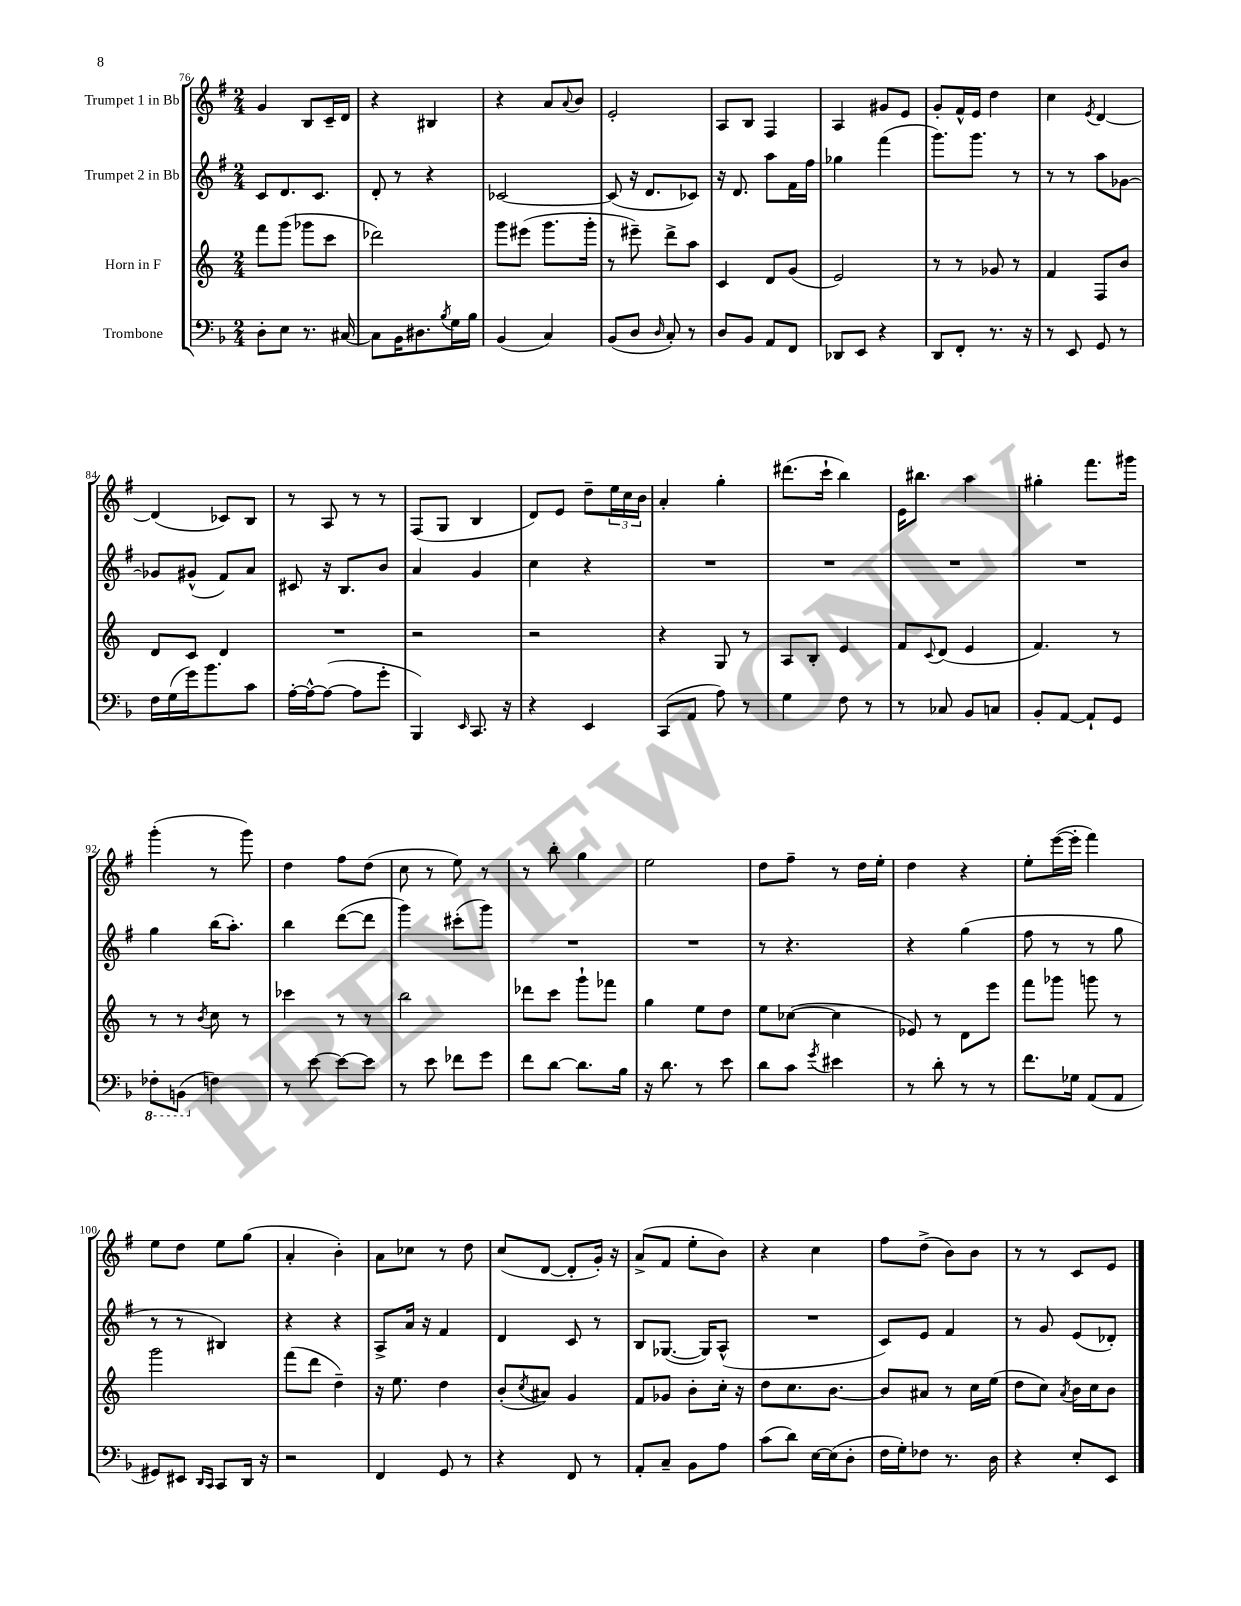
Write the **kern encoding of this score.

**kern	**kern	**kern	**kern
*staff4	*staff3	*staff2	*staff1
*clefF4	*clefG2	*clefG2	*clefG2
*k[b-]	*k[]	*k[f#]	*k[f#]
*M2/4	*M2/4	*M2/4	*M2/4
8D'\L	8fff\L	8c/L	4g/
8E\J	(8ggg\J	8.d/	.
8.r	8ggg-\L	.	8B/L
.	.	8.c/J	.
.	8ccc\J	.	16c~/L
[16C#/	.	.	16d/JJ
=	=	=	=
8C#\]L	2ddd-\)	8d'/	4r
16BB-\K	.	8r	.
8.D#\	.	.	.
.	.	4r	4B#/
8qB-/	.	.	.
16G\L	.	.	.
16B-\JJ	.	.	.
=	=	=	=
(4BB-/	8ggg\L	[2c-/	4r
.	(8eee#\J	.	.
4C/)	8.ggg\L	.	8a/L
.	.	.	8qqa/
.	.	.	8b/J
.	16ggg'\Jk	.	.
=	=	=	=
(8BB-/L	8r	(8c-/]	2e'/
8D/J	8eee#~\)	16r	.
.	.	8.d/L	.
16qqD/	.	.	.
8C'/)	8ddd^\L	.	.
8r	8aa\J	8c-/J)	.
=	=	=	=
8D/L	4c/	16r	8A/L
.	.	8.d/	.
8BB-/J	.	.	8B/J
8AA/L	8d/L	8aa\L	4F#/
8FF/J	(8g/J	16f#\L	.
.	.	16ff#\JJ	.
=	=	=	=
8DD-/L	2e/)	4gg-\	4A/
8EE/J	.	.	.
4r	.	(4fff#\	8g#/L
.	.	.	8e/J
=	=	=	=
8DD/L	8r	8.ggg\L)	8g'/L
8FF'/J	8r	.	16f#^^/L
.	.	8.ggg\J	16e/JJ
8.r	8g-/	.	4dd\
.	8r	8r	.
16r	.	.	.
=	=	=	=
8r	4f/	8r	4cc\
8EE/	.	8r	.
.	.	.	8qe/
8GG/	8F/L	8aa\L	[4d/
8r	8b/J	[8g-\J	.
=	=	=	=
16F\LL	8d/L	8g-/]L	(4d/]
(16G\	.	.	.
16g\J)	8c/J	(8g#^^/J	.
8.b-\	.	.	.
.	4d/	8f#/L)	8c-/L)
8c\J	.	8a/J	8B/J
=	=	=	=
[16A'\LL	2r	8c#/	8r
16A^^\_J	.	.	.
(8A\_J	.	16r	8A/
.	.	8.B/L	.
8A\]L	.	.	8r
8g'\J	.	8b/J	8r
=	=	=	=
4BBB-/)	2r	4a/	(8F#/L
.	.	.	8G/J
16qqEE/	.	.	.
8.CC/	.	4g/	4B/
16r	.	.	.
=	=	=	=
4r	2r	4cc\	8d/L)
.	.	.	8e/J
4EE/	.	4r	8dd~\L
.	.	.	24ee\L
.	.	.	24cc\
.	.	.	24b\JJ
=	=	=	=
(8CC/L	4r	2r	4a'/
8AA/J	.	.	.
8A\)	8G/	.	4gg'\
8r	8r	.	.
=	=	=	=
4G\	8A/L	2r	(8.ddd#\L
.	8B'/J	.	.
.	.	.	16ccc`\Jk
8F\	4e/	.	4bb\)
8r	.	.	.
=	=	=	=
8r	8f/L	2r	16e\LK
.	.	.	8.bb#\J
.	8qqc/	.	.
8C-/	(8d/J	.	.
8BB-/L	4e/	.	4aa\
8C/J	.	.	.
=	=	=	=
8BB-'/L	4.f/)	2r	4gg#'\
[8AA/J	.	.	.
8AA`/]L	.	.	8.fff#\L
8GG/J	8r	.	.
.	.	.	16ggg#\Jk
=	=	=	=
8FF-'\L	8r	4gg\	(4ggg'\
(8BBB\J	8r	.	.
.	8qb/	.	.
4F\)	8cc\	(16bb\LK	8r
.	.	8.aa'\J)	.
.	8r	.	8ggg\)
=	=	=	=
8r	4ccc-\	4bb\	4dd\
[8e\	.	.	.
8e\_L	8r	([8ddd\L	8ff#\L
8e\]J	8r	8ddd\]J	(8dd\J
=	=	=	=
8r	2bb\	4ggg\)	8cc\
8e\	.	.	8r
8f-\L	.	(8ccc#'\L	8ee\)
8g\J	.	8ggg\J)	8r
=	=	=	=
8f\L	8ddd-\L	2r	8r
[8d\J	8ccc\J	.	8bb'\
8.d\]L	8ggg`\L	.	4gg\
.	8fff-\J	.	.
16B-\Jk	.	.	.
=	=	=	=
16r	4gg\	2r	2ee\
8.d\	.	.	.
8r	8ee\L	.	.
8e\	8dd\J	.	.
=	=	=	=
8d\L	8ee\L	8r	8dd\L
8c\J	([8cc-\J	4.r	8ff#~\J
8qg/	.	.	.
4e#\	4cc-\]	.	8r
.	.	.	16dd\LL
.	.	.	16ee'\JJ
=	=	=	=
8r	8e-/)	4r	4dd\
8d'\	8r	.	.
8r	8d\L	(4gg\	4r
8r	8eee\J	.	.
=	=	=	=
8.f\L	8fff\L	8ff#\	8ee'\L
.	8ggg-\J	8r	([16eee\L
16G-\Jk	.	.	16eee'\]JJ
(8AA/L	8ggg\	8r	4fff#\)
8AA/J	8r	8gg\	.
=	=	=	=
8GG#/L)	2ggg\	8r	8ee\L
8EE#/J	.	8r	8dd\J
16qqDD/LL	.	.	.
16qqCC/JJ	.	.	.
8CC/L	.	4B#/)	8ee\L
16DD/Jk	.	.	(8gg\J
16r	.	.	.
=	=	=	=
2r	(8fff\L	4r	4a'/
.	8ddd\J	.	.
.	4dd~\)	4r	4b'\)
=	=	=	=
4FF/	16r	8A^/L	8a\L
.	8.ee\	.	.
.	.	16a/Jk	8cc-\J
.	.	16r	.
8GG/	4dd\	4f#/	8r
8r	.	.	8dd\
=	=	=	=
4r	(8b'/L	4d/	(8cc/L
.	8qcc/	.	.
.	8a#/J)	.	[8d/J
8FF/	4g/	8c/	8d'/]L
8r	.	8r	16g'/Jk)
.	.	.	16r
=	=	=	=
8AA'/L	8f/L	8B/L	(8a^/L
8C~/J	8g-/J	([8.G-/J	8f#/J
8BB-\L	8b'\L	.	8ee'\L
.	.	16G-/]LK)	.
8A\J	16cc'\Jk	(8A^^/J	8b\J)
.	16r	.	.
=	=	=	=
(8c\L	8dd\L	2r	4r
8d\J)	8.cc\	.	.
[16E\LL	.	.	4cc\
(16E\]J	[8.b\J	.	.
8D'\J	.	.	.
=	=	=	=
16F\LL	8b/]L	8c/L)	8ff#\L
16G'\J)	.	.	.
8F-\J	8a#/J	8e/J	(8dd^\J
8.r	8r	4f#/	8b\L)
.	16cc\LL	.	8b\J
16D\	(16ee\JJ	.	.
=	=	=	=
4r	8dd\L	8r	8r
.	8cc\J)	8g/	8r
.	8qa/	.	.
8E'/L	16b\LL	(8e/L	8c/L
.	16cc\J	.	.
8EE/J	8b\J	8d-'/J)	8e/J
==	==	==	==
*-	*-	*-	*-
